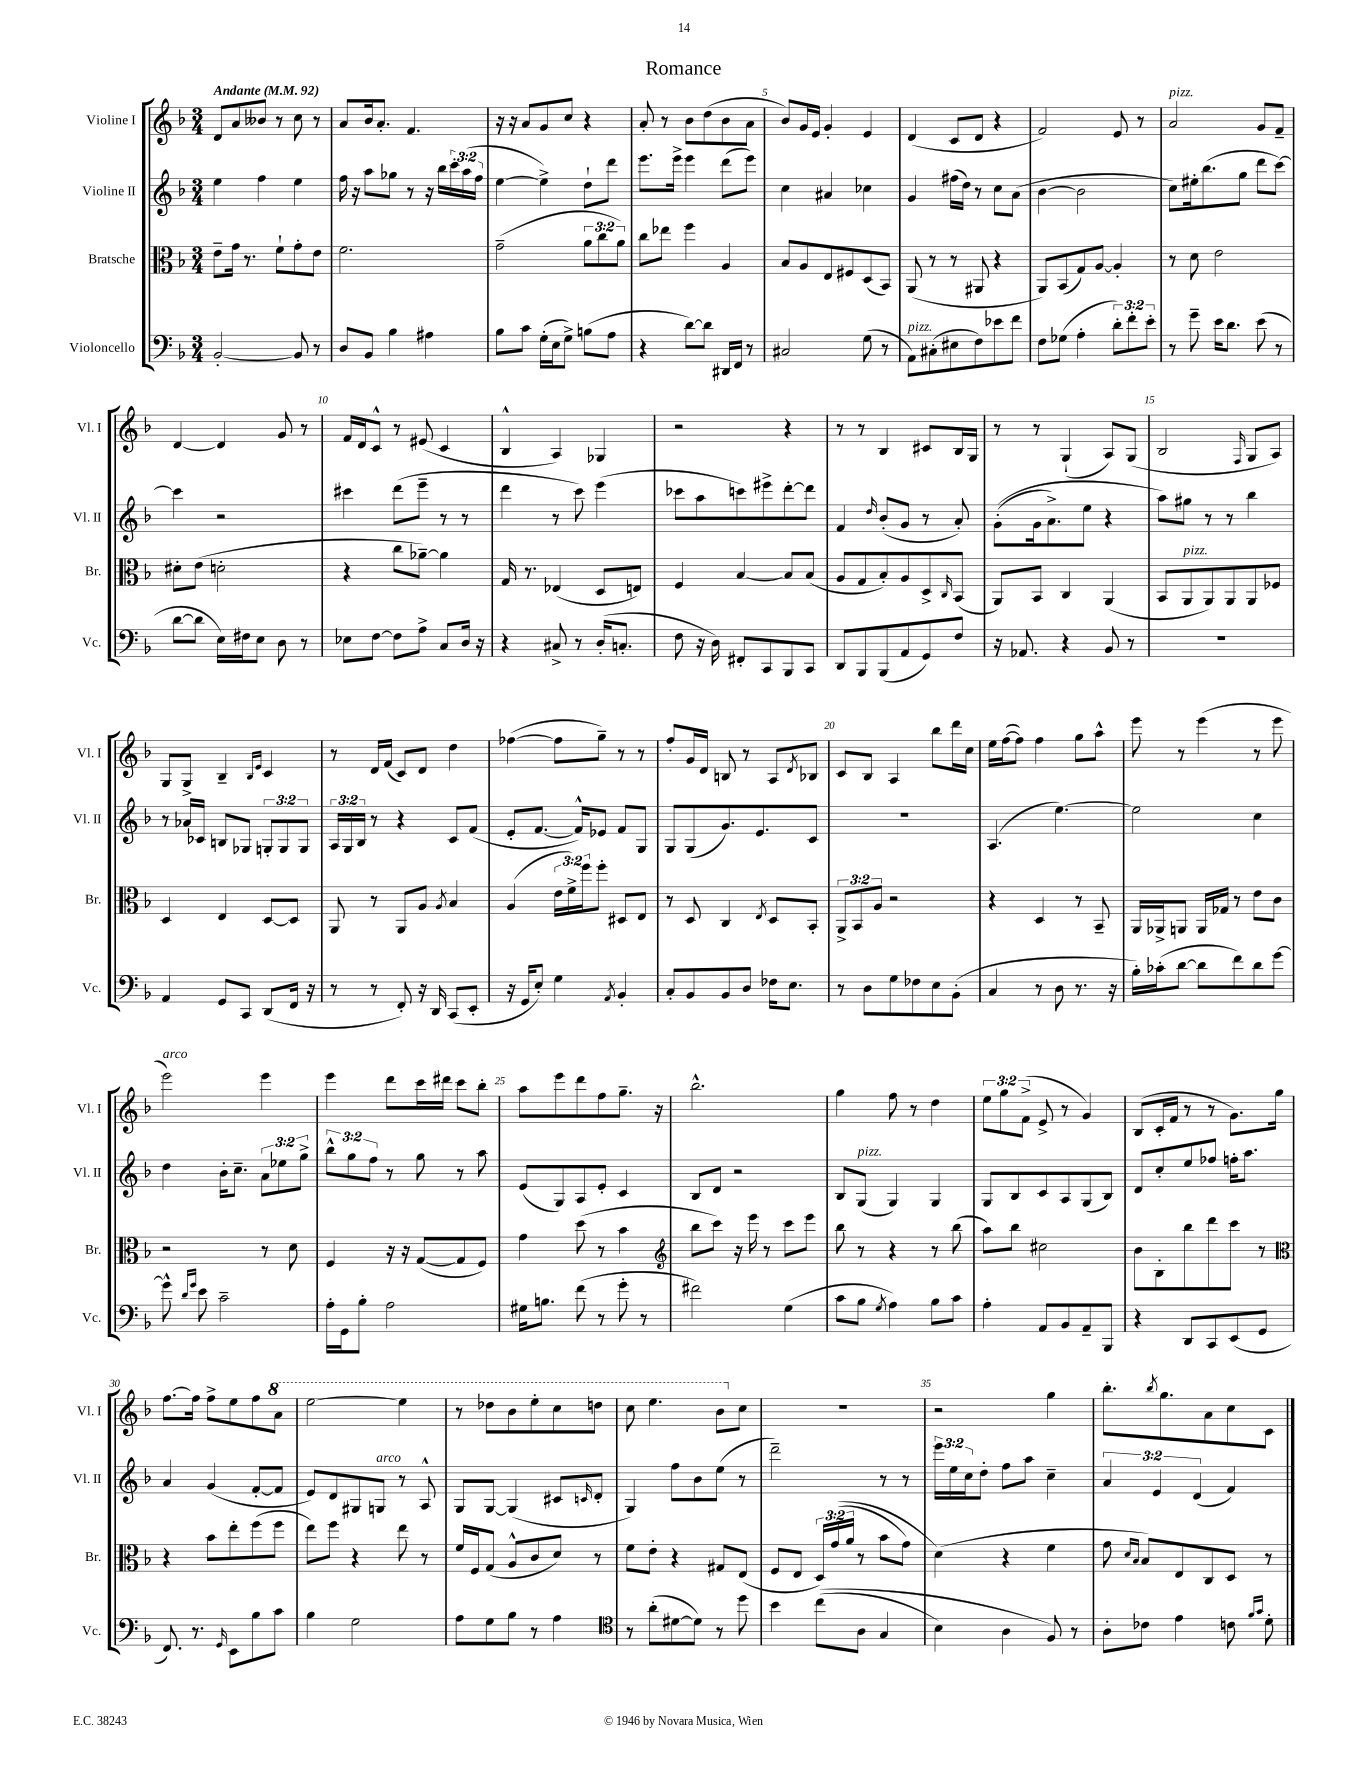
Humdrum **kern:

**kern	**kern	**kern	**kern
*staff4	*staff3	*staff2	*staff1
*clefF4	*clefC3	*clefG2	*clefG2
*k[b-]	*k[b-]	*k[b-]	*k[b-]
*M3/4	*M3/4	*M3/4	*M3/4
*MM92	*MM92	*MM92	*MM92
[2BB-'/	8e~\L	4ee\	8d/L
.	16g\Jk	.	8a/
.	8.r	.	.
.	.	4ff\	8b--/J
.	8f`\L	.	8r
8BB-/]	8g'\	4ee\	8cc\
8r	8e\J	.	8r
=	=	=	=
8D/L	2.f\	16ff\	8a/L
.	.	16r	.
8BB-/J	.	8aa\L	16b-/k
.	.	.	8.a'/J
4B-\	.	8gg-\J	.
.	.	8r	4.f/
4A#\	.	16r	.
.	.	16bb-\LL	.
.	.	24ccc'\	.
.	.	(24aa\	.
.	.	24ff\JJ	.
=	=	=	=
8B-\L	(2g~\	[4ee\	16r
.	.	.	16r
8c\J	.	.	8a/L
(16G'\LL	.	4ee^\])	8g/
16E\J	.	.	.
8G^\J)	.	.	8cc/J
(8B\L	12a\L	8dd`\L	4r
.	12cc\	.	.
8A\J	.	8ddd\J	.
.	12a\J)	.	.
=	=	=	=
4r	8cc\L	8.eee\L	8a'/
.	8ee-\J	.	8r
.	.	16eee^\Jk	.
[8d\L)	4ff\	4eee\	8b-\L
8d\]J	.	.	(8dd\
16DD#/LL	4A/	(8ddd\L	8b-\
16FF/JJ	.	.	.
8r	.	8eee\J)	8a\J
=	=	=	=
2C#/	8B-/L	4cc\	8b-/L)
.	8A/	.	16g/L
.	.	.	16e/JJ
.	8E/	4a#/	4g'/
.	8F#/	.	.
(8G\	(8D/	4cc-\	4e/
8r	8BB-/J)	.	.
=	=	=	=
8AA\L)	(8AA/	4g/	(4d/
(8C#'\	8r	.	.
8E#\	8r	(16ff#\LL	8c/L
.	.	16dd\JJ)	.
8F\)	8AA#/	8r	8d/J
8e-\	4r	8cc\L	4r
8f\J	.	(8a\J	.
=	=	=	=
8F\L	8AA/L)	[4b-\	2f/)
(8G-\J	(8BB-/	.	.
4A'\	8G/)	2b-\]	.
.	[8A/J	.	.
12d'\L)	4A'/]	.	8e/
12f'\	.	.	.
.	.	.	8r
12e'\J	.	.	.
=	=	=	=
8r	8r	8cc\L)	2a/
8g~\	8d\	16ee#'\k	.
.	.	(8.bb-\	.
16e\LK	2e\	.	.
8.d\J	.	.	.
.	.	8gg\J	.
(8e\	.	8ddd\L	8g/L
8r	.	[8ccc\J)	8f~/J
=	=	=	=
[8d\L	8d#'\L	4ccc\]	[4d/
8d\]J	(8e\J	.	.
16E\LL)	2d'\	2r	4d/]
16F#\J	.	.	.
8E\J	.	.	.
8D\	.	.	8g/
8r	.	.	8r
=	=	=	=
8E-\L	4r	4ccc#\	16f/LL
.	.	.	16d/J
[8F\J	.	.	8c^^/J
8F\]L	8cc\L	(8ddd\L	8r
8A^\J	[8a-~\J)	8eee~\J	(8e#/
8C/L	4a-\]	8r	4c/
16D/Jk	.	8r	.
16r	.	.	.
=	=	=	=
4r	16G/	4ddd\	4B-^^/
.	8.r	.	.
8C#^/	(4E-/	8r	4A/)
8r	.	8ccc\)	.
(16D'/LK	8D/L	(4eee\	4G-/
8.C'/J	.	.	.
.	8E/J)	.	.
=	=	=	=
8F\	4F/	8ccc-\L	2r
16r	.	8aa\	.
16D\)	.	.	.
8FF#'/L	[4B-/	8ccc\)	.
8CC/	.	8eee#^\	.
8BBB-/	8B-/]L	[8ddd'\	4r
8CC/J	(8B-/J	8ddd\]J	.
=	=	=	=
8DD/L	8A/L	4f/	8r
8BBB-/	8G/	.	8r
.	.	16qqdd/	.
(8BBB-/	8B-'/)	(8b-'/L	4B-/
8AA/	8A/	8g/J	.
8GG/)	8D^/	8r	8c#/L
.	16qqC/	.	.
8F/J	(8BB-/J	8a'/)	16B-/L
.	.	.	16G/JJ
=	=	=	=
16r	8AA/L)	&((8g'\L	8r
8.AA-/	.	.	.
.	8BB-/J	16g\k	8r
.	.	8.a^\)	.
4r	4C/	.	(4G`/
.	.	8ee\J	.
8BB-/	(4AA/	4r	8A/L)
8r	.	.	(8G/J
=	=	=	=
2.r	8BB-/L	8aa\L&)	2B-/
.	8AA/	8gg#\J	.
.	8AA/)	8r	.
.	8AA/	8r	.
.	.	.	16qqF/
.	8AA/	4bb-\	8G/L
.	8F-/J	.	8A/J)
=	=	=	=
4AA/	4D/	8r	8G/L
.	.	16a-/LL	8G^/J
.	.	16c-/JJ	.
8GG/L	4E/	8B/L	4B-~/
8CC/J	.	8G-/J	.
.	.	.	16qqB-/LL
.	.	.	16qqe/JJ
(8DD/L	[8D/L	12G'/L	4c/
.	.	12G/	.
16FF/Jk	8D/]J	.	.
.	.	12G/J	.
16r	.	.	.
=	=	=	=
8r	8AA/	24A/LL	8r
.	.	24G/	.
.	.	24B-/JJ	.
8r	8r	8r	16d/LL
.	.	.	(16f/JJ
8FF'/)	8AA/L	4r	8c/L)
16r	8A/J	.	8d/J
16DD/	.	.	.
.	8qA/	.	.
(8CC/L	4B-/	8c/L	4dd\
8EE'/J	.	(8f/J	.
=	=	=	=
16r	(4A/	8e'/L	([4ff-\
16GG/LK	.	.	.
8E'/J)	.	[8.f/J	.
4G\	24e\LL	.	8ff-\]L
.	24f^\)	.	.
.	.	16f^^/]LK)	.
.	24ff\J	.	.
.	8ff'\J	8e-/J	8gg~\J)
8qAA/	.	.	.
4BB-'/	8D#/L	8f/L	8r
.	8E/J	8G/J	8r
=	=	=	=
8C'/L	8r	8G/L	8ff'/L
8BB-/	8D/	(8G/	16g/L
.	.	.	16d/JJ
8BB-/	4C/	8.g/)	8B/
8D/J	.	.	8r
.	.	8.e/	.
.	8qE/	.	.
16F-\LK	8D/L	.	8A/L
8.E\J	.	.	.
.	.	.	8qd/
.	8BB-'/J	8c/J	8B-/J
=	=	=	=
8r	12AA^/L	2.r	8c/L
.	12BB-/	.	.
8D\L	.	.	8B-/J
.	12A/J	.	.
8G\	2r	.	4A/
8F-\	.	.	.
8E\	.	.	8bb-\L
(8BB-'\J	.	.	16ddd\L
.	.	.	16cc\JJ
=	=	=	=
4C/	4r	(4.A/	16ee\LL
.	.	.	([16ff\J
.	.	.	8ff\]J)
8r	4D/	.	4ff\
8D\	.	[4.ee\)	.
8.r	8r	.	8gg\L
.	8BB-~/	.	8aa^^\J
16r	.	.	.
=	=	=	=
16B-'\LL)	16AA/LL	2ee\]	8eee\
(16c-'\J	16AA-^/J	.	.
[8d\J	8AA/J	.	8r
8d\]L	16AA/LL	.	(4eee\
.	16G-/JJ	.	.
8f\)	8r	.	.
8d\	8e\L	4cc\	8r
[8g\J	8c\J	.	8eee\
=	=	=	=
8g^^\]	2r	4dd\	2eee\)
16qqd/LL	.	.	.
16qqg/JJ	.	.	.
8e\	.	.	.
2c~\	.	16b-'\LK	.
.	.	8.cc~\J	.
.	8r	12a\L	4eee\
.	.	12ee-\	.
.	8d\	.	.
.	.	12gg^\J	.
=	=	=	=
16A'\LL	4F/	12bb-^^\L	4eee\
16GG\J	.	.	.
.	.	12gg\	.
8B-'\J	.	.	.
.	.	12ff\J	.
2A\	16r	8r	8ddd\L
.	16r	.	.
.	([8G/L	8gg\	16ccc\L
.	.	.	16ddd#\JJ
.	8G/]	8r	8ccc\L
.	8F/J)	8aa\	8bb-'\J
=	=	=	=
16G#\LK	4g\	(8e/L	8aa\L
8.B\J	.	.	.
.	.	8G/)	8eee\
(8f\	(8dd\	8A/	8ddd\
8r	8r	8e'/J	8ff\
8g'\	4b-\	4c/	8.gg~\J
8r	.	.	.
.	.	.	16r
=	=	=	=
*	*clefG2	*	*
2f#\)	8bb-\L	8B-/L	2.bb-^^\
.	8ccc\J)	8d/J	.
.	16r	2r	.
.	16eee\	.	.
.	8r	.	.
(4G\	8ccc\L	.	.
.	8eee\J	.	.
=	=	=	=
8c\L	8bb-\	8B-/L	4gg\
8B-\J	8r	(8G/J	.
8qG/	.	.	.
4A\)	4r	4G/)	8ff\
.	.	.	8r
8B-\L	8r	4G/	4dd\
8c\J	(8bb-\	.	.
=	=	=	=
4A'\	8aa\L)	8G/L	12ee\L
.	.	.	12gg\
.	8bb-\J	8B-/	.
.	.	.	(12f^\J
8AA/L	2cc#\	8c/	8e^/
8BB-/	.	8A/	8r
8AA~/	.	(8G/	4g/)
8BBB-/J	.	8B-/J)	.
=	=	=	=
4r	8b-\L	8d/L	(8B-/L
.	8B-'\	8cc'/	16c'/L
.	.	.	16f/JJ
8DD/L	8bb-\	8ee/	8r
8CC/	8ddd\	8ff-/J	8r
(8EE/	8ccc\J	16ff'\LK	8.g\L)
.	.	8.aa\J	.
8GG/J	8r	.	.
.	.	.	16gg\Jk
=	=	=	=
*	*clefC3	*	*
8.FF/)	4r	4a/	[8.ff\L
8.r	.	.	16ff\]Jk
.	8b-\L	(4g/	8ff^\L
16qqGG/	.	.	.
8EE\L	8ee'\	.	8ee\
8B-\	(8ff\	[8f'/L	8ff\
8c\J	8ff\J	8f/]J	8aa\J
=	=	=	=
4B-\	8ee\L)	8e/L)	[2eee\
.	8ff\J	8d/	.
2G\	4r	8G#/	.
.	.	8G/J	.
.	8ee\	8r	4eee\]
.	8r	8A^^/	.
=	=	=	=
8A\L	16f/LL	8G/L	8r
.	16F/J	.	.
8G\	(8G/J	[8G/J	8ddd-\L
8B-\J	8A^^/L	(4G/]	8bb-\
8r	8c/	.	8eee'\
4A\	8d/J)	8c#/L	8ccc\
.	.	16qqc/	.
.	8r	8d'/J	8ddd\J
=	=	=	=
*clefC4	*	*	*
8r	8f\L	4G/)	8ccc\
(8a'\L	8e'\J	.	4.eee\
[8d#\	4r	8ff\L	.
8d#\]J)	.	8b-\	.
8r	8G#/L	(8ee\J	8bb-\L
8dd\	(8E/J	8r	8cc\J
=	=	=	=
4b-\	8F/L	2ddd~\)	2.r
.	8E/J	.	.
&((8cc\L	24D/LL)	.	.
.	&((24g/	.	.
.	24a/JJ	.	.
8A\J	8r	.	.
4G/	8b-\L	8r	.
.	8g\J)	8r	.
=	=	=	=
4B-\)	(4d\&)	24eee\LL	2r
.	.	24ee\	.
.	.	24cc\J	.
.	.	8dd'\J	.
4A\	4r	8ff\L	.
.	.	8aa\J	.
8F/&)	4f\	4cc~\	4gg\
8r	.	.	.
=	=	=	=
8A'\L	8g\	6a/	8.bb-'\L
.	16qqd/LL	.	.
.	16qqB-/JJ	.	.
8c-\J	8B-/L)	.	.
.	.	6e/	.
.	.	.	8qbb-/
.	.	.	8.gg\
4e\	8E/	.	.
.	.	(6d/	.
.	8C/	.	8a\
8c\	8D/J	4f/)	8cc\
16qqf/LL	.	.	.
16qqg/JJ	.	.	.
8d'\	8r	.	8c\J
==	==	==	==
*-	*-	*-	*-
